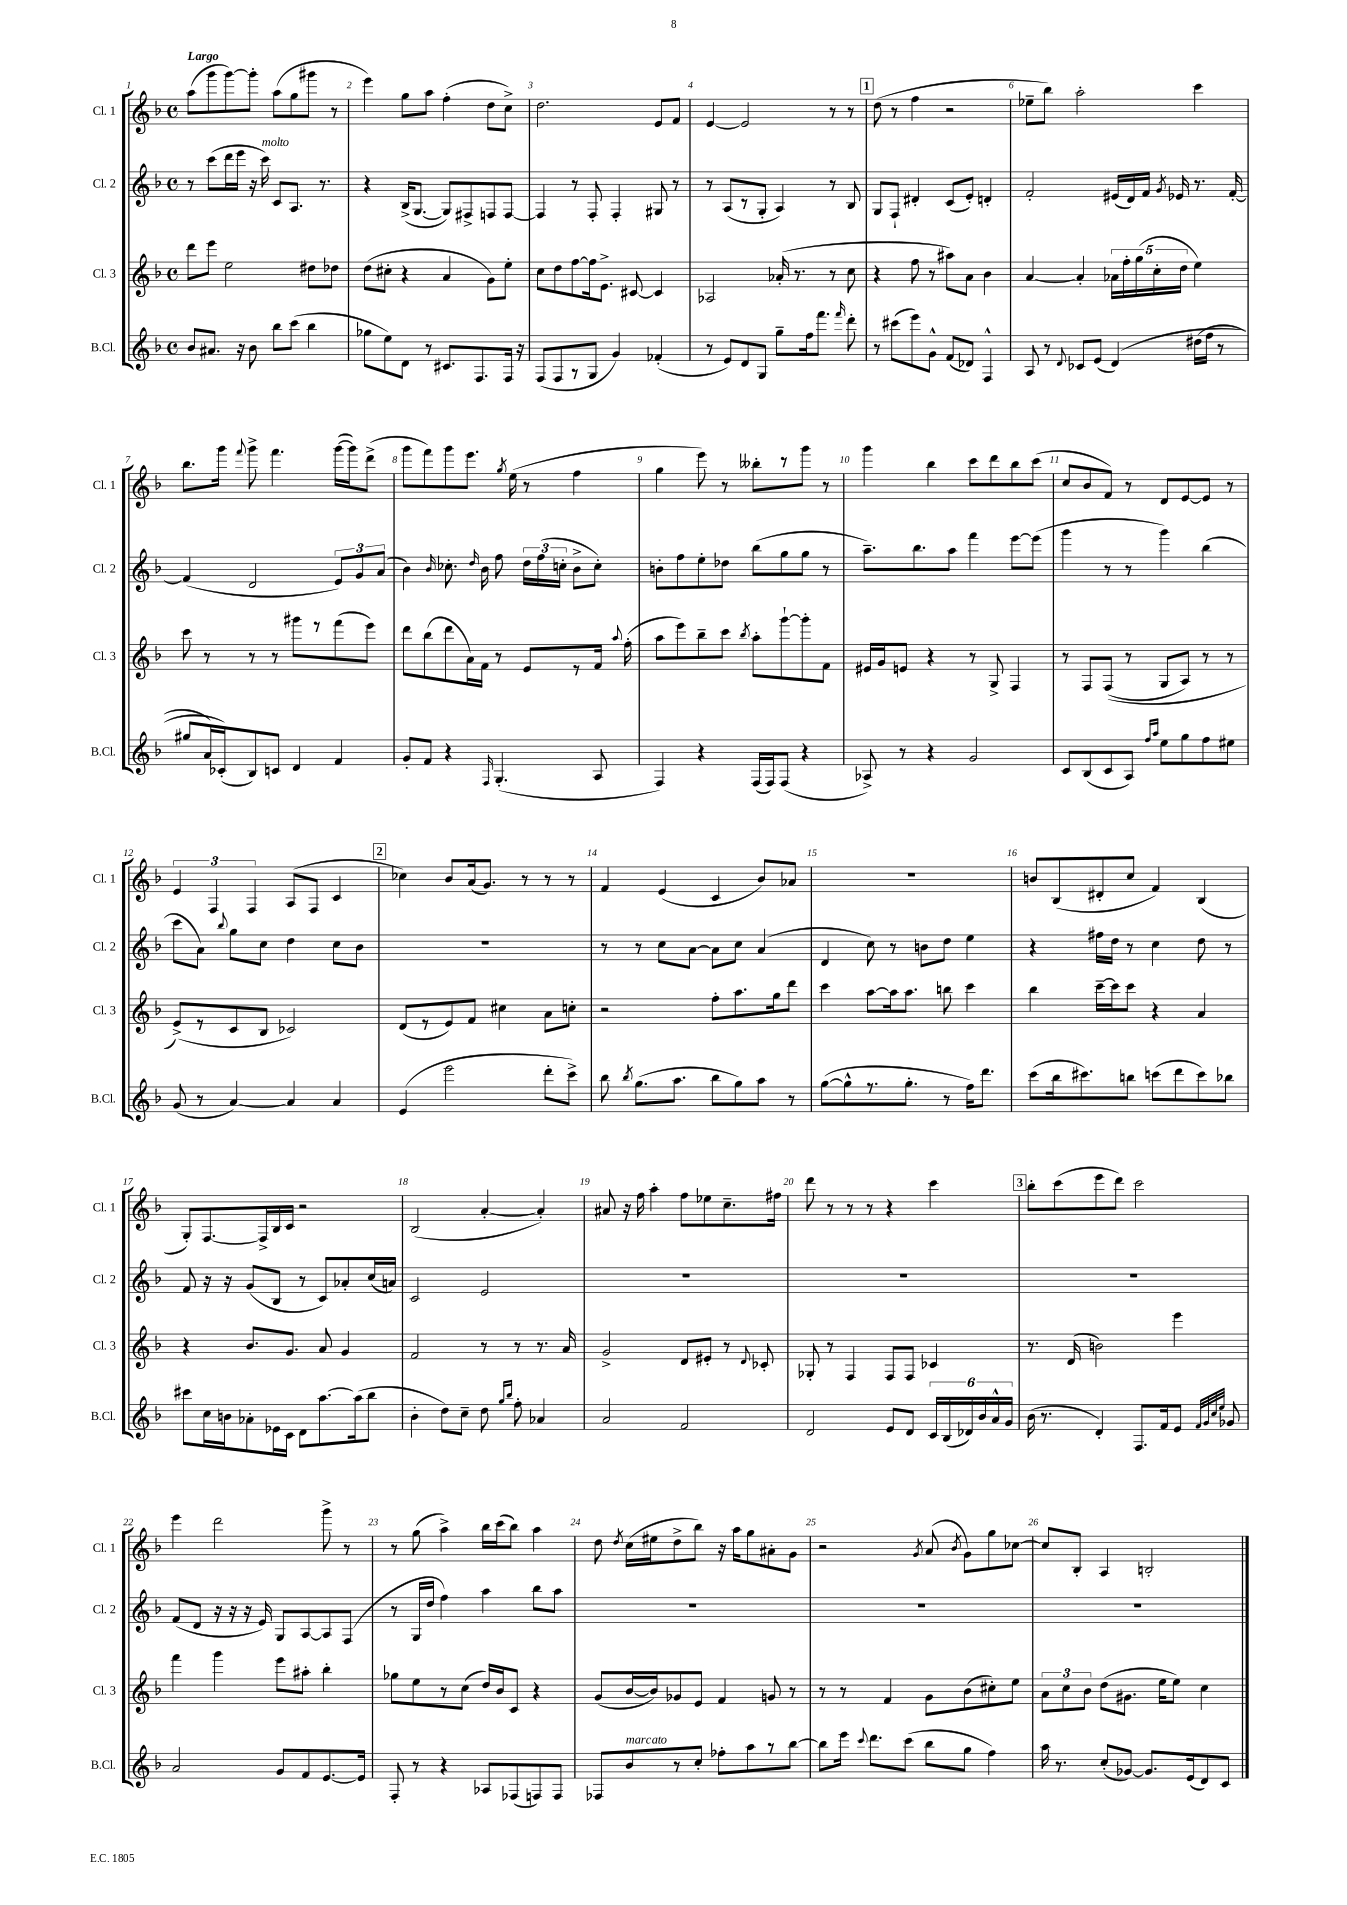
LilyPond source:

<<
\new StaffGroup <<
\new Staff = "s0" \with { instrumentName = "Cl. 1" shortInstrumentName = "Cl. 1" } {
    \clef treble \key f \major \defaultTimeSignature \time 4/4 \tempo "Largo"
    \autoBeamOff a''8[( g'''8 g'''8~) g'''8]-. a''8[( g''8 gis'''8] r8 |
    e'''4) g''8[ a''8] f''4-.( d''8[ c''8]->) |
    d''2. e'8[ f'8] |
    e'4~ e'2 r8 r8 |
    \mark \markup { \box "1" } d''8( r8 f''4 r2 |
    ees''8[-- bes''8]) a''2-. c'''4 |
    bes''8.[ g'''16] \appoggiatura { f'''8 } g'''8-> f'''4. g'''16[~( g'''16) d'''8]->( |
    g'''8[ f'''8) g'''8 e'''8.] \acciaccatura { g''8 } e''16( r8 f''4 |
    g''4 e'''8) r8 beses''8[-. r8 g'''8] r8 |
    g'''4 bes''4 c'''8[ d'''8 bes''8 c'''8]( |
    c''8[ bes'8 f'8]) r8 d'8[ e'8~ e'8] r8 |
    \tuplet 3/2 { e'4 f4 f4 } a8[( f8] c'4 |
    \mark \markup { \box "2" } ces''4) bes'8[ a'16( g'8.]) r8 r8 r8 |
    f'4 e'4( c'4 bes'8[) aes'8] |
    R1 |
    b'8[ bes8( dis'8-. c''8] f'4) bes4( |
    g8[-.) f8.~ f16-> bes16 c'16] r2 |
    bes2( a'4~-. a'4-.) |
    ais'8 r16 f''16 a''4-. f''8[ ees''8 c''8.-- fis''16] |
    d'''8 r8 r8 r8 r4 c'''4 |
    \mark \markup { \box "3" } bes''8[-. c'''8( e'''8 d'''8]) c'''2 |
    e'''4 d'''2 g'''8-> r8 |
    r8 g''8( a''4->) bes''16[ c'''16( bes''8]) a''4 |
    d''8 \acciaccatura { d''8 } c''16[( eis''16 d''8-> bes''8]) r16 a''16[ g''8 ais'8-. g'8] |
    r2 \acciaccatura { g'8 } a'8( \acciaccatura { bes'8 } g'8[) g''8 ces''8]~ |
    ces''8[ bes8]-. a4 b2-. \bar "|." |
}
\new Staff = "s1" \with { instrumentName = "Cl. 2" shortInstrumentName = "Cl. 2" } {
    \clef treble \key f \major \defaultTimeSignature \time 4/4
    \autoBeamOff r8 c'''8[( d'''16 e'''16] r16 c'''16^\markup { \italic "molto" }) c'8[ a8.] r8. |
    r4 bes16[->( g8.]~ g8[) fis8-> f8 f8]~ |
    f4 r8 f8-. f4-. gis8 r8 |
    r8 a8[( r8 g8]-. a4) r8 bes8 |
    \mark \markup { \box "1" } g8[ f8]-! dis'4-. c'8[( e'8]-.) d'4-. |
    f'2-. eis'16[( d'16) f'16] \acciaccatura { g'8 } ees'16 r8. f'16~-. |
    f'4( d'2 \tuplet 3/2 { e'8[) g'8 a'8]( } |
    bes'4) \grace { bes'16 } ces''8.-. \grace { d''16 } bes'16 f''8 \tuplet 3/2 { d''16[ f''16( c''16]-. } bes'8[-> c''8]-.) |
    b'8[-. f''8 e''8-. des''8] bes''8[( g''8 g''8] r8 |
    a''8.[--) bes''8. a''8] f'''4 e'''8[~ e'''8]( |
    g'''4 r8 r8 g'''4) bes''4( |
    c'''8[ a'8]) \appoggiatura { bes''8 } g''8[ c''8] d''4 c''8[ bes'8] |
    \mark \markup { \box "2" } R1 |
    r8 r8 c''8[ a'8]~ a'8[ c''8] a'4( |
    d'4 c''8) r8 b'8[ d''8] e''4 |
    r4 fis''16[ d''16] r8 c''4 d''8 r8 |
    f'8 r16 r16 g'8[( bes8] r8 c'8[) aes'8-. c''16( a'16]) |
    c'2 e'2 |
    R1 |
    R1 |
    \mark \markup { \box "3" } R1 |
    f'8[( d'8] r16 r16 r16 e'16) g8[ a8~ a8 f8]( |
    r8 g16[ d''16] f''4) a''4 bes''8[ a''8] |
    R1 |
    R1 |
    R1 \bar "|." |
}
\new Staff = "s2" \with { instrumentName = "Cl. 3" shortInstrumentName = "Cl. 3" } {
    \clef treble \key f \major \defaultTimeSignature \time 4/4
    \autoBeamOff d'''8[ e'''8] e''2 dis''8[ des''8] |
    d''8[( cis''8]-. r4 a'4 g'8[) e''8]-. |
    c''8[ d''8 f''8~ f''16 e'8.]-> cis'8~ cis'4 |
    aes2 aes'16-.( r8. r8 c''8 |
    \mark \markup { \box "1" } r4 f''8 r8 ais''8[) a'8] bes'4 |
    a'4~ a'4-. \tuplet 5/4 { aes'16[ f''16-. g''16( c''16-. d''16] } e''4) |
    c'''8 r8 r8 r8 gis'''8[ r8 f'''8( e'''8]) |
    d'''8[ bes''8( d'''8 a'16) f'16] r8 e'8[ r8 f'16] \appoggiatura { a''8 } f''16-.( |
    a''8[ e'''8) bes''8-- c'''8] \acciaccatura { bes''8 } a''8[-. g'''8~-! g'''8-. f'8] |
    eis'16[ g'16 e'8] r4 r8 g8-> f4 |
    r8 f8[ f8](\( r8 g8[ a8]) r8 r8 |
    e'8[->(\) r8 c'8 bes8] ces'2) |
    \mark \markup { \box "2" } d'8[( r8 e'8) f'8] cis''4 a'8[ c''8]-. |
    r2 f''8[-. a''8. g''16 d'''8] |
    c'''4 a''8[~ a''16 a''8.] b''8 c'''4 |
    bes''4 c'''16[~-- c'''16 c'''8] r4 a'4 |
    r4 bes'8.[ g'8.] a'8 g'4 |
    f'2 r8 r8 r8. a'16 |
    g'2-> d'8[ eis'8]-. r8 \appoggiatura { d'8 } ces'8-. |
    ges8-. r8 f4 f8[ f8] ces'4 |
    \mark \markup { \box "3" } r8. d'16( b'2) e'''4 |
    f'''4 g'''4 e'''8[ ais''8]-. bes''4-. |
    ges''8[ e''8 r8 c''8]( d''16[) bes'16 c'8] r4 |
    g'8[( bes'16~ bes'16) ges'8 e'8] f'4 g'8 r8 |
    r8 r8 f'4 g'8[ bes'8( cis''8-.) e''8] |
    \tuplet 3/2 { a'8[ c''8 bes'8] } d''8[( gis'8.] e''16[ e''8]) c''4 \bar "|." |
}
\new Staff = "s3" \with { instrumentName = "B.Cl." shortInstrumentName = "B.Cl." } {
    \clef treble \key f \major \defaultTimeSignature \time 4/4
    \autoBeamOff bes'8[ ais'8.] r16 bes'8 bes''8[ c'''8]( bes''4 |
    ges''8[ e''8) d'8] r8 cis'8.[ f8. f16] r16 |
    f8[( f8 r8 g8] g'4) fes'4-.( |
    r8 e'8[) d'8 g8] g''8[-- f''16 f'''8.] \grace { f'''16 } d'''8-. |
    \mark \markup { \box "1" } r8 cis'''8[( e'''8) g'8]-^ f'8[( des'8]) f4-^ |
    a8 r8 \appoggiatura { d'8 } ces'8[ e'8]( d'4)\( dis''16[( f''16] r8 |
    gis''8[ a'16) ces'16-.(\) bes8) c'8] d'4 f'4 |
    g'8[-. f'8] r4 \grace { f16 } g4.-.( a8 |
    f4) r4 f16[( f16) f8]( r4 |
    aes8->) r8 r4 g'2 |
    c'8[ bes8( c'8 a8]) \grace { f''16[ a''16] } e''8[ g''8 f''8 eis''8] |
    g'8( r8 a'4~) a'4 a'4 |
    \mark \markup { \box "2" } e'4( e'''2 d'''8[-. c'''8]->) |
    bes''8 \acciaccatura { bes''8 } g''8.[( a''8.] bes''8[ g''8) a''8] r8 |
    g''8[~( g''8-^ r8. g''8.]-. r8 f''16[) d'''8.] |
    c'''8[( bes''16 cis'''8.) b''8] c'''8[( d'''8 c'''8) bes''8] |
    cis'''8[ c''16 b'16 aes'8-. ees'16 c'16] d'8[ a''8.~ a''16( bes''8] |
    bes'4-. d''8[) c''8]-- d''8 \grace { g''16[ bes''16] } f''8-. aes'4 |
    a'2 f'2 |
    d'2 e'8[ d'8] \tuplet 6/4 { c'16[ bes16( des'16) bes'16 a'16-^ g'16] } |
    \mark \markup { \box "3" } bes'16( r8. d'4-.) f8.[ f'16 e'8] \grace { f'32[ g'32 c''32 e''32] } ges'8 |
    a'2 g'8[ f'8 e'8.~ e'16] |
    f8-. r8 r4 aes8[ fes8( f8) f8] |
    fes8[ bes'8^\markup { \italic "marcato" } r8 c''8]-. fes''8[-. a''8 r8 bes''8]~ |
    bes''8[ e'''16] \appoggiatura { c'''8 } d'''8.[ c'''8]( bes''8[ g''8] f''4) |
    a''16 r8. c''8[-.( ges'8]~) ges'8.[ e'16( d'8) c'8] \bar "|." |
}
>>
>>
\layout { \context { \Score \override BarNumber.break-visibility = ##(#f #t #t) barNumberVisibility = #all-bar-numbers-visible } }
